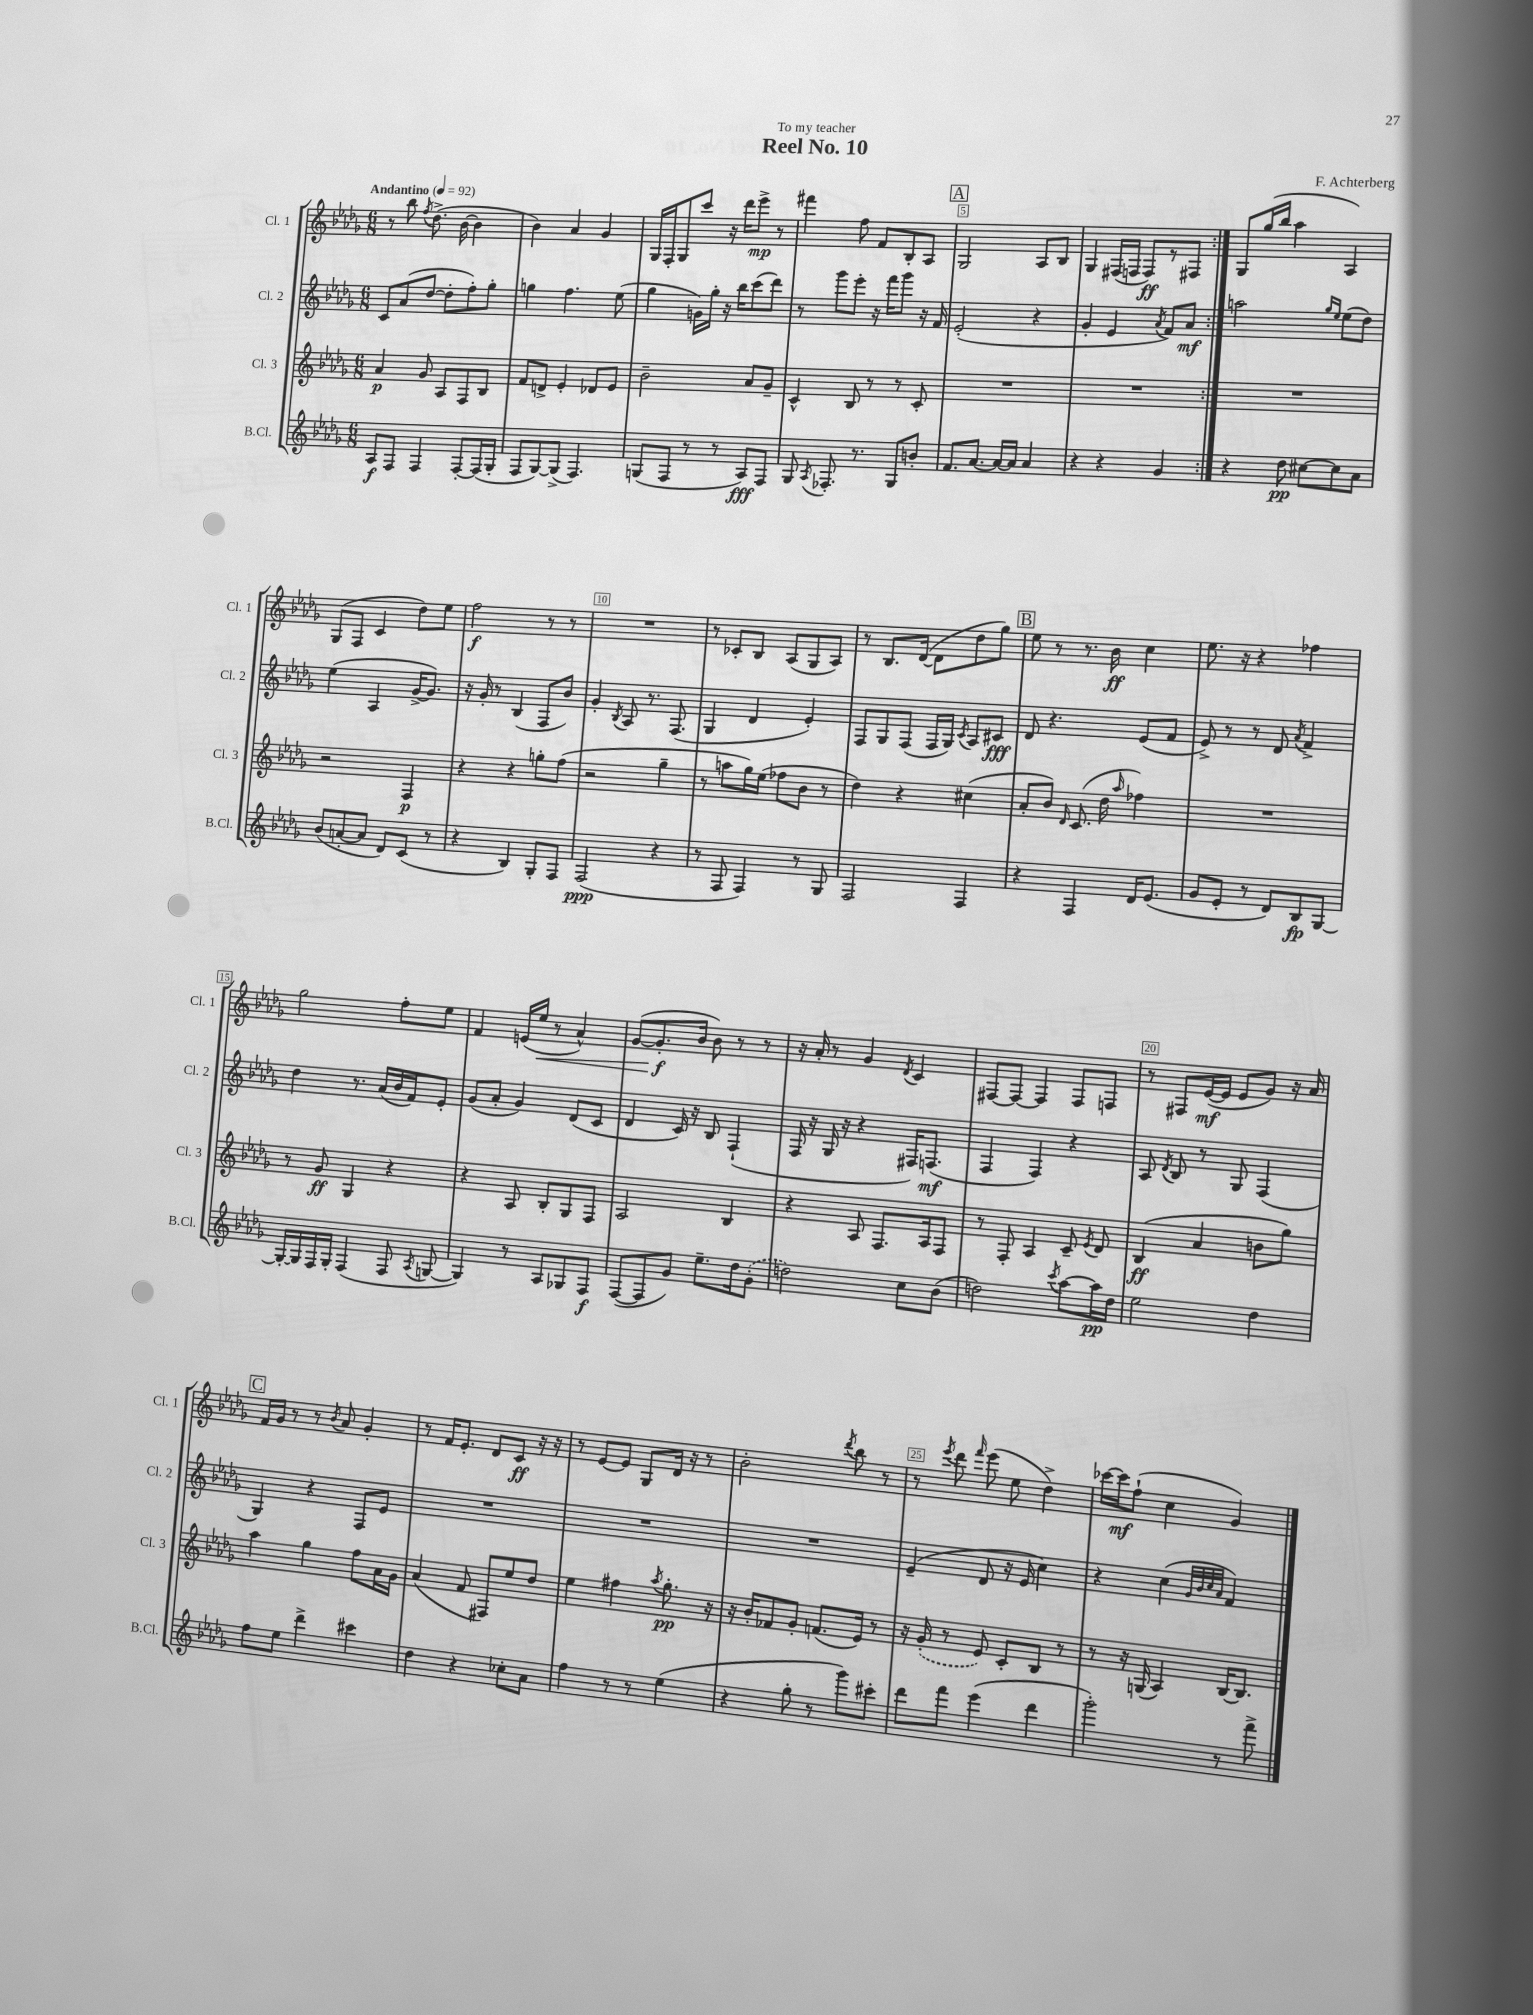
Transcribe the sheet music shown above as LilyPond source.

\header { title = "Reel No. 10" composer = "F. Achterberg" dedication = "To my teacher" }
<<
\new StaffGroup <<
\new Staff = "s0" \with { instrumentName = "Cl. 1" shortInstrumentName = "Cl. 1" } {
    \clef treble \key des \major \numericTimeSignature \time 6/8 \tempo "Andantino" 4 = 92
    \autoBeamOff \repeat volta 2 { r8 bes''8 \acciaccatura { f''8 } des''8.->( bes'16~ bes'4 |
    bes'4) aes'4 ges'4 |
    ges16[ f16-. ges8 c'''8] r16 des'''16[ ees'''8]->\mp r8 |
    fis'''4 f''8 f'8[ bes8-. aes8] |
    \mark \markup { \box "A" } ges2 aes8[ bes8] |
    ges4 fis16[( f16] f8[\ff) r8 fis8] | }
    ges8[ ges''16( bes''16] aes''4 aes4) |
    ges8[( f8] c'4 des''8[) ees''8] |
    f''2\f r8 r8 |
    R2. |
    r8 ces'8[-. bes8] aes8[( ges8 aes8]) |
    r8 bes8.[ des'16]~( des'8[ des''8 ges''8]) |
    \mark \markup { \box "B" } ees''8 r8 r8. bes'16\ff c''4 |
    ees''8. r16 r4 fes''4 |
    ges''2 f''8[-. ees''8] |
    f'4 e'16[( ees''16]\< r8 aes'4-^) |
    ges'8[~( ges'8.-.\f\! bes'16] bes'8) r8 r8 |
    r16 aes'16-. r8 ges'4 \acciaccatura { des'8 } c'4 |
    fis8[~ fis8]~ fis4 fis8[ f8] |
    r8 fis8[ ees'16~\mf( ees'16] ees'8[ ges'8]) r16 aes'16 |
    \mark \markup { \box "C" } f'16[ ges'16] r8 r8 \acciaccatura { bes'8 } aes'8 ges'4-. |
    r8 f'16[ ees'8.]-. des'8[ c'8]\ff r16 r16 |
    r8 ees'8[~ ees'8] ges8[ des'16] r16 r8 |
    bes'2-. \acciaccatura { des'''8 } bes''8 r8 |
    r8 \acciaccatura { ees'''8 } des'''8 \grace { f'''16 } ees'''8( ees''8 des''4->) |
    ces'''16[~ ces'''16\mf f''8]-!( c''4 ges'4) \bar "|." |
}
\new Staff = "s1" \with { instrumentName = "Cl. 2" shortInstrumentName = "Cl. 2" } {
    \clef treble \key des \major \numericTimeSignature \time 6/8
    \autoBeamOff \repeat volta 2 { c'8[ aes'8( des''8]~ des''8[-. f''8-.) ges''8]-. |
    g''4 f''4. ees''8( |
    ges''4 g'16[) ges''16]-. r16 bes''16[ c'''8( des'''8]) |
    r8 ges'''8[ ees'''8]-. r16 f'''16[ ges'''8] r16 f'16 |
    \mark \markup { \box "A" } ees'2-.( r4 |
    ges'4-. ees'4 \acciaccatura { aes'8 } f'8[) aes'8]\mf | }
    a''2 \grace { ges''16[ ees''16] } ees''8[( des''8]) |
    ees''4( aes4 ges'16[~-> ges'8.]) |
    r16 ges'16-. r8 bes4( f8[ bes'8]) |
    ges'4-. \acciaccatura { bes8 } aes8 r8. f8.( |
    ges4 des'4 ees'4-.) |
    f8[ ges8 f8]( f16[ ges16]) \acciaccatura { c'8 } aes8[ cis'8]\fff |
    \mark \markup { \box "B" } des'8 r4. ees'8[( f'8] |
    ees'8->) r8 r8 des'8 \acciaccatura { aes'8 } f'4-> |
    des''4 r8. aes'16[( bes'16 f'16) ees'8]-. |
    ges'8[( aes'8]-. ges'4) des'8[( c'8] |
    des'4 c'16) r16 bes8 f4-!( |
    f16 r16 ges16 r16 r4 fis16[) f8.]\mf( |
    f4 f4) r4 |
    aes8 \acciaccatura { des'8 } bes8 r8 ges8 f4( |
    \mark \markup { \box "C" } ges4) r4 f8[ ees'8] |
    R2. |
    R2. |
    R2. |
    ees'4--( des'8 r16 ees'16 c''4) |
    r4 c''4( \grace { ges'32[ bes'32 c''32 aes'32] } f'4) \bar "|." |
}
\new Staff = "s2" \with { instrumentName = "Cl. 3" shortInstrumentName = "Cl. 3" } {
    \clef treble \key des \major \numericTimeSignature \time 6/8
    \autoBeamOff \repeat volta 2 { aes'4\p ges'8 aes8[ f8 bes8] |
    f'8[ d'8]-> ees'4-. des'8[ ees'8] |
    bes'2-- aes'8[ ges'8]-- |
    c'4-^ bes8 r8 r8 c'8-. |
    \mark \markup { \box "A" } R2. |
    R2. | }
    R2. |
    r2 f4\p |
    r4 r4 g''8[-. f''8]( |
    r2 ges''4-- |
    r8 a''8[ ges''16) ees''16]( fes''8[ bes'8] r8 |
    des''4) r4 cis''4( |
    \mark \markup { \box "B" } aes'8[-. bes'8]) \grace { des'16 } c'8.( des''16 \grace { aes''16 } fes''4) |
    R2. |
    r8 ges'8\ff ges4 r4 |
    r4 aes8 bes8[-. ges8 f8] |
    aes2 bes4 |
    r4 aes8 f8.[ aes16 f8] |
    r8 f8-. aes4 c'8-- \acciaccatura { ees'8 } des'8 |
    bes4\ff( aes'4 b'8[ ges''8]) |
    \mark \markup { \box "C" } aes''4 ges''4 f''8[ aes'16 ges'16] |
    aes'4( f'8 fis8[) ees''8 des''8] |
    ees''4 fis''4 \acciaccatura { aes''8 } ges''8.-.\pp r16 |
    r16 bes'16[-. fes'8 ges'8]-. f'8.[( ees'16]) r8 |
    r16 \once \slurDashed ges'16-.( r8 ees'8) c'8[-. bes8] r8 |
    r8 r16 g16( aes4) bes16[~ bes8.] \bar "|." |
}
\new Staff = "s3" \with { instrumentName = "B.Cl." shortInstrumentName = "B.Cl." } {
    \clef treble \key des \major \numericTimeSignature \time 6/8
    \autoBeamOff \repeat volta 2 { aes8[\f f8] f4 f8[~-. f16( ges16]-. |
    f8[ ges8~) ges8]->( f4.) |
    g8[( f8] r8 r8 aes8[\fff) f8] |
    ges8 \acciaccatura { aes8 } fes8.-. r8. ges8[ b'8]-. |
    \mark \markup { \box "A" } f'8.[ aes'8.]~ aes'16[~ aes'16] aes'4 |
    r4 r4 ges'4 | }
    r4 des''8\pp cis''8[~ cis''8 aes'8] |
    bes'8[( a'8~-. a'8] des'8[) c'8]( r8 |
    r4 bes4) ges8[-. f8] |
    f2\ppp( r4 |
    r8 f8 f4) r8 ges8 |
    f2 f4 |
    \mark \markup { \box "B" } r4 f4 des'16[ ees'8.]( |
    ges'8[ ees'8]-. r8 des'8[) bes8\fp ges8]~ |
    ges16[~-. ges16 f16 ges16]-. f4( f8 \acciaccatura { aes8 } g8~ |
    g4) r8 aes8[ ges8 f8]\f |
    f8[~( f8 ges'8]) ees''8.[-- des''16 \once \slurDashed ges'8]-.( |
    d''2) c''8[ bes'8]( |
    d''2) \acciaccatura { c'''8 } aes''8[~ aes''16\pp d''16] |
    ees''2 des''4 |
    \mark \markup { \box "C" } f''8[ ees''8] des'''4-> cis'''4 |
    des''4 r4 ces''8[-. aes'8] |
    f''4 r8 r8 ees''4( |
    r4 ges''8-. r8 ges'''8[) cis'''8]-. |
    des'''8[ f'''8] ees'''4( des'''4 |
    ges'''2-.) r8 f'''8-> \bar "|." |
}
>>
>>
\layout { \context { \Score \override BarNumber.break-visibility = ##(#f #t #t) barNumberVisibility = #(every-nth-bar-number-visible 5) \override BarNumber.stencil = #(make-stencil-boxer 0.1 0.3 ly:text-interface::print) } }
